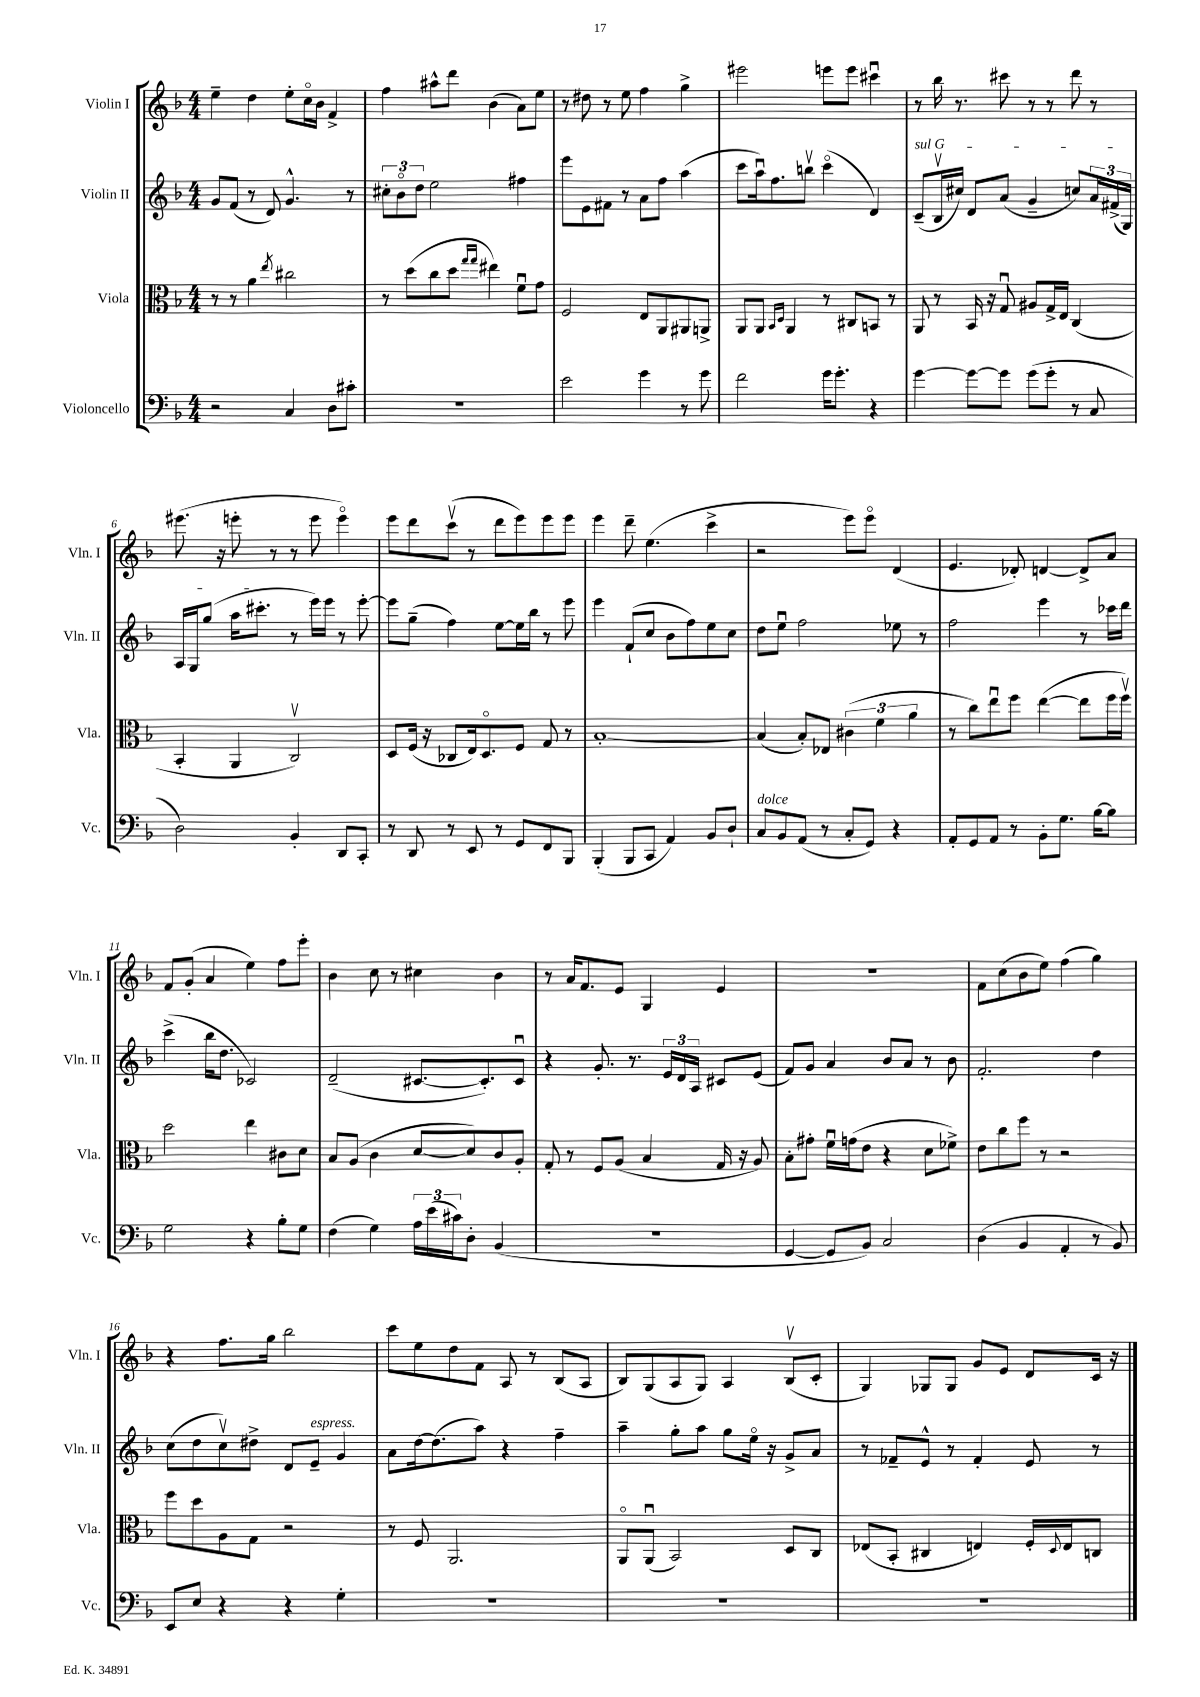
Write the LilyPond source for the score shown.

<<
\new StaffGroup <<
\new Staff = "s0" \with { instrumentName = "Violin I" shortInstrumentName = "Vln. I" } {
    \clef treble \key f \major \numericTimeSignature \time 4/4
    e''4-- d''4 e''8-. c''16\flageolet bes'16 f'4-> |
    f''4 ais''8-^ d'''8 bes'4( a'8) e''8 |
    r8 dis''8 r8 e''8 f''4 g''4-> |
    eis'''2 e'''8 e'''8 cis'''4\downbow |
    r8 bes''16 r8. cis'''8 r8 r8 d'''8 r8 |
    eis'''8.( r16 e'''8-. r8 r8 e'''8 e'''4\flageolet) |
    e'''8 d'''8 c'''8\upbow( r8 d'''8 e'''8) e'''8 e'''8 |
    e'''4 d'''8-- e''4.( c'''4-> |
    r2 e'''8) e'''8\flageolet d'4( |
    e'4. des'8-.) d'4~ d'8-> a'8 |
    f'8 g'8-.( a'4 e''4) f''8 e'''8-. |
    bes'4 c''8 r8 cis''4 bes'4 |
    r8 a'16 f'8. e'8 g4 e'4 |
    R1 |
    f'8 c''8( bes'8 e''8) f''4( g''4) |
    r4 f''8. g''16 bes''2 |
    c'''8 e''8 d''8 f'8 a8 r8 bes8( a8 |
    bes8) g8( a8 g8) a4 bes8\upbow( c'8-. |
    g4) ges8 ges8 g'8 e'8 d'8 c'16 r16 \bar "|." |
}
\new Staff = "s1" \with { instrumentName = "Violin II" shortInstrumentName = "Vln. II" } {
    \clef treble \key f \major \numericTimeSignature \time 4/4
    g'8 f'8( r8 d'8) g'4.-^ r8 |
    \tuplet 3/2 { cis''8-. bes'8\flageolet d''8 } e''2 fis''4 |
    e'''8 e'8 fis'8 r8 a'8 f''8 a''4( |
    c'''8 a''16\downbow) f''8. b''8\upbow c'''4\flageolet( d'4) |
    \once \override TextSpanner.bound-details.left.text = \markup { \italic "sul G" } c'8--\startTextSpan( bes16\upbow cis''16) d'8 a'8( g'4-- c''8) \tuplet 3/2 { a'16 fis'16->( g16) } |
    a16 g16 g''8( a''16 cis'''8.-.\stopTextSpan r8 e'''16) e'''16 r8 e'''8~-. |
    e'''8 g''8--( f''4) e''8~ e''16 bes''16 r8 e'''8 |
    e'''4 f'8-!( c''8 bes'8 f''8) e''8 c''8 |
    d''8 e''8\downbow f''2 ees''8 r8 |
    f''2 e'''4 r8 ces'''16 d'''16 |
    c'''4->( bes''16 d''8. ces'2) |
    d'2--( cis'8.~ cis'8.-.) cis'8\downbow |
    r4 g'8.-. r8. \tuplet 3/2 { e'16 d'16 a16 } cis'8 e'8( |
    f'8) g'8 a'4 bes'8 a'8 r8 bes'8 |
    f'2.-. d''4 |
    c''8( d''8 c''8\upbow) dis''8-> d'8 e'8--^\markup { \italic "espress." } g'4 |
    a'8 d''16~ d''8.( a''8) r4 f''4-- |
    a''4-- g''8-. a''8 g''8 e''16\flageolet r16 g'8-> a'8 |
    r8 fes'8-- e'8-^ r8 fes'4-. e'8 r8 \bar "|." |
}
\new Staff = "s2" \with { instrumentName = "Viola" shortInstrumentName = "Vla." } {
    \clef alto \key f \major \numericTimeSignature \time 4/4
    r8 r8 a'4 \acciaccatura { e''8 } cis''2 |
    r8 d''8( c''8 d''8 \grace { g''16 g''16 } eis''4) f'8\downbow g'8 |
    f2 e8 a,8 ais,8 a,8-> |
    a,8 a,8 \grace { bes,16 d16 } a,4 r8 cis8 b,8 r8 |
    a,8 r8 bes,16 r16 g8\downbow ais8 g16-> e16 c4( |
    bes,4-. a,4 c2\upbow) |
    d8 f16( r16 ces8 e16) d8.\flageolet f8 g8 r8 |
    bes1~-. |
    bes4( bes8-.) ees8 \tuplet 3/2 { cis'4( f'4 a'4 } |
    r8 c''8) e''8\downbow f''8 e''4~( e''8 f''16 f''16\upbow) |
    d''2 e''4 cis'8 d'8 |
    bes8 a8( c'4 d'8~ d'8) c'8 a8-. |
    g8-. r8 f8 a8( bes4 g16 r16 a8) |
    bes8-. gis'8-. f'16\downbow g'16( e'8 r4 d'8 fes'8->) |
    e'8 c''8 f''8 r8 r2 |
    f''8 d''8 a8 g8 r2 |
    r8 f8 a,2. |
    a,8\flageolet a,8\downbow( bes,2) d8 c8 |
    ees8( bes,8-. cis4 e4) f16-. \appoggiatura { d8 } e16 c8 \bar "|." |
}
\new Staff = "s3" \with { instrumentName = "Violoncello" shortInstrumentName = "Vc." } {
    \clef bass \key f \major \numericTimeSignature \time 4/4
    r2 c4 d8 cis'8-. |
    R1 |
    e'2 g'4 r8 g'8 |
    f'2 g'16 g'8.-. r4 |
    g'4~ g'8~ g'8 g'8( g'8-. r8 c8 |
    d2) bes,4-. d,8 c,8-. |
    r8 d,8 r8 e,8 r8 g,8 f,8 bes,,8 |
    bes,,4-.( bes,,8 c,8 a,4) bes,8 d8-! |
    c8^\markup { \italic "dolce" } bes,8 a,8( r8 c8-. g,8) r4 |
    a,8-. g,8 a,8 r8 bes,8-. g8. bes16~ bes8 |
    g2 r4 bes8-. g8 |
    f4( g4) \tuplet 3/2 { a16 e'16( cis'16) } d8-. bes,4( |
    R1 |
    g,4~ g,8 bes,8) c2 |
    d4( bes,4 a,4-. r8 bes,8) |
    e,8 e8 r4 r4 g4-. |
    R1 |
    R1 |
    R1 \bar "|." |
}
>>
>>
